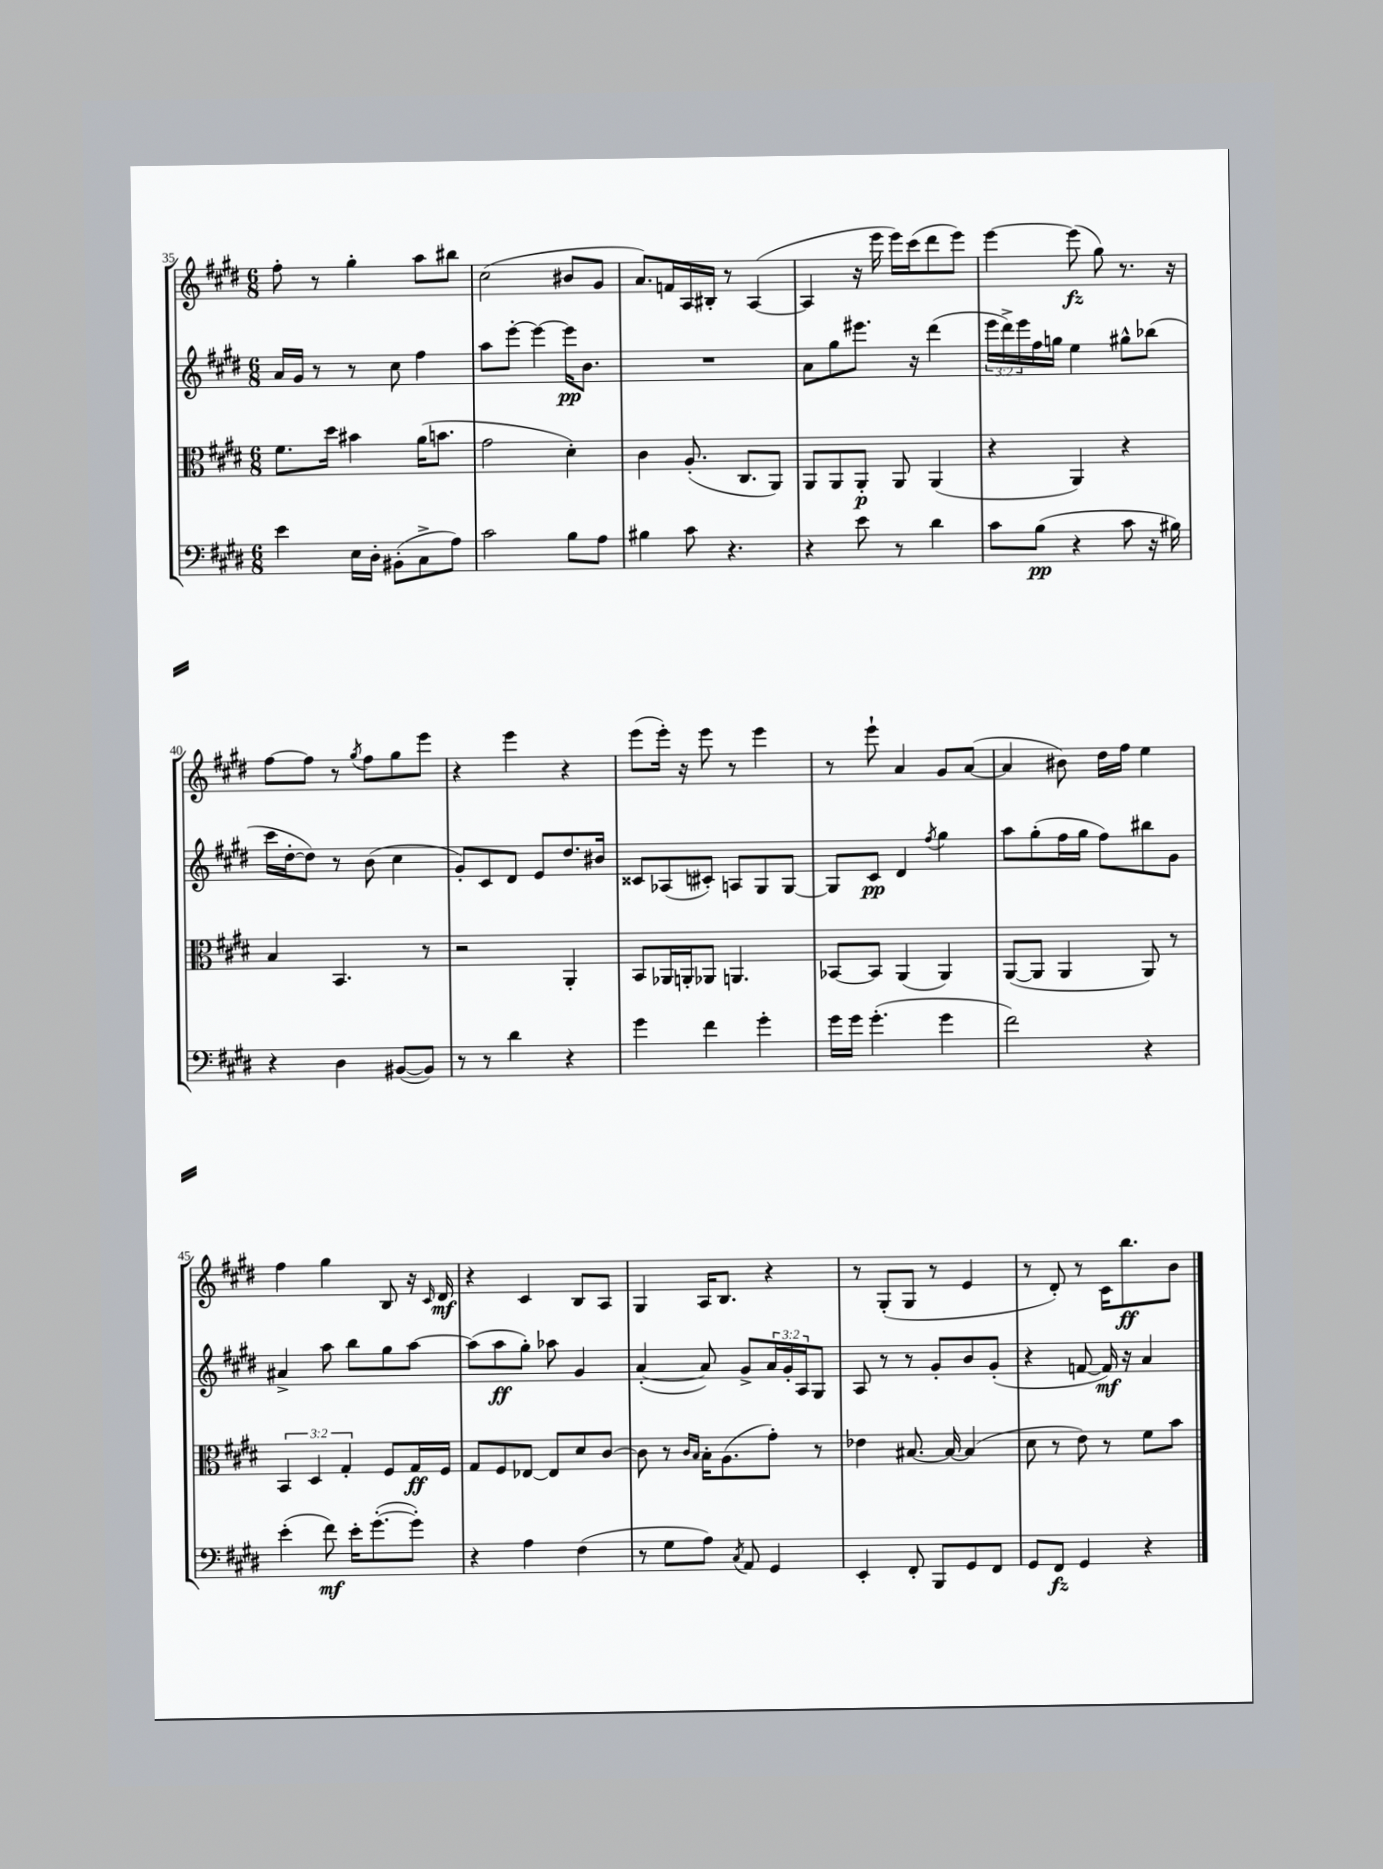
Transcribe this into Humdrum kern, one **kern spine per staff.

**kern	**kern	**kern	**kern
*staff4	*staff3	*staff2	*staff1
*clefF4	*clefC3	*clefG2	*clefG2
*k[f#c#g#d#]	*k[f#c#g#d#]	*k[f#c#g#d#]	*k[f#c#g#d#]
*M6/8	*M6/8	*M6/8	*M6/8
4e	8.f#	16a	8ff#'
.	.	16g#	.
.	.	8r	8r
.	16dd#	.	.
16E	4b#	8r	4gg#'
16D#'	.	.	.
(8BB#'	.	8cc#	.
8C#^	(16a	4ff#	8aa
.	8.b	.	.
8A)	.	.	8bb#
=	=	=	=
2c#	2g#	8aa	(2cc#
.	.	[8eee'	.
.	.	4eee_	.
8B	4d#')	16eee]	8b#
.	.	8.b	.
8A	.	.	8g#
=	=	=	=
4B#	4c#	2.r	8.a)
.	.	.	16f
8c#	(8.A'	.	16A
.	.	.	16B#'
4.r	.	.	8r
.	8.C#	.	.
.	.	.	([4A
.	8AA)	.	.
=	=	=	=
4r	8AA	8a	4A]
.	8AA	8gg#	.
8e	8AA'	8.eee#	16r
.	.	.	16eee
8r	8AA	.	16eee)
.	.	16r	(16ccc#
4d#	(4AA	(4ddd#	8ddd#
.	.	.	8eee)
=	=	=	=
8c#	4r	24eee	[4eee
.	.	24ddd#^)	.
.	.	24eee	.
(8B	.	16ff#	.
.	.	16gg	.
4r	4AA)	4ee	(8eee]
.	.	.	8gg#)
8c#	4r	8gg#^^	8.r
16r	.	(8bb-	.
16B#)	.	.	16r
=	=	=	=
4r	4B	16ccc#	[8ff#
.	.	[16dd#'	.
.	.	8dd#])	8ff#]
4D#	4.BB	8r	8r
.	.	.	8qgg#
.	.	(8b	8ff#
([8BB#	.	4cc#	8gg#
8BB#])	8r	.	8eee
=	=	=	=
8r	2r	8g#')	4r
8r	.	8c#	.
4d#	.	8d#	4eee
.	.	8e	.
4r	4AA'	8.dd#	4r
.	.	16b#	.
=	=	=	=
4g#	8BB	8c##	(8eee
.	16AA-	(8A-	16eee')
.	16AA'	.	16r
4f#	8AA-	8c#')	8eee
.	4.AA	8A	8r
4g#'	.	8G#	4eee
.	.	[8G#	.
=	=	=	=
16g#	[8BB-	8G#]	8r
16g#	.	.	.
(4.g#'	8BB-]	8c#	8eee`
.	(4AA	4d#	4a
.	.	8qff#	.
4g#	4AA)	4gg#	8g#
.	.	.	([8a
=	=	=	=
2f#)	([8AA	8aa	4a]
.	8AA]	(8gg#'	.
.	4AA	16ff#	8b#)
.	.	16gg#	.
.	.	8ff#)	16dd#
.	.	.	16ff#
4r	8AA)	8bb#	4ee
.	8r	8g#	.
=	=	=	=
(4e'	6BB	4a#^	4ff#
.	6D#	.	.
8f#)	.	8aa	4gg#
.	6G#'	.	.
16e'	.	8bb	.
([8.g#'	.	.	.
.	8F#	8gg#	8B
8g#'])	16G#	[8aa	16r
.	.	.	16qqc#
.	16F#	.	16d#
=	=	=	=
4r	8G#	(8aa]	4r
.	8F#	8aa	.
4A	[8E-	8gg#')	4c#
.	8E-]	8aa-	.
(4F#	8d#	4g#	8B
.	[8c#	.	8A
=	=	=	=
8r	8c#]	([4a'	4G#
8G#	8r	.	.
.	16qqc#	.	.
.	16qqB	.	.
8A)	16B'	8a])	16A
.	(8.A	.	8.B
8qC#	.	.	.
8AA	.	8g#^	.
4GG#	8g#')	24a	4r
.	.	24g#'	.
.	.	24A	.
.	8r	8G#	.
=	=	=	=
4EE'	4e-	8A	8r
.	.	8r	(8G#'
8FF#'	[8.B#	8r	8G#
8BBB	.	8g#'	8r
.	16B#_	.	.
8GG#	(4B#]	8b	4e
8FF#	.	(8g#'	.
=	=	=	=
8GG#	8d#	4r	8r
8FF#	8r	.	8d#')
4GG#	8e)	[8f	8r
.	8r	16f])	16c#
.	.	16r	8.bb
4r	8f#	4a	.
.	8b	.	8b
==	==	==	==
*-	*-	*-	*-
